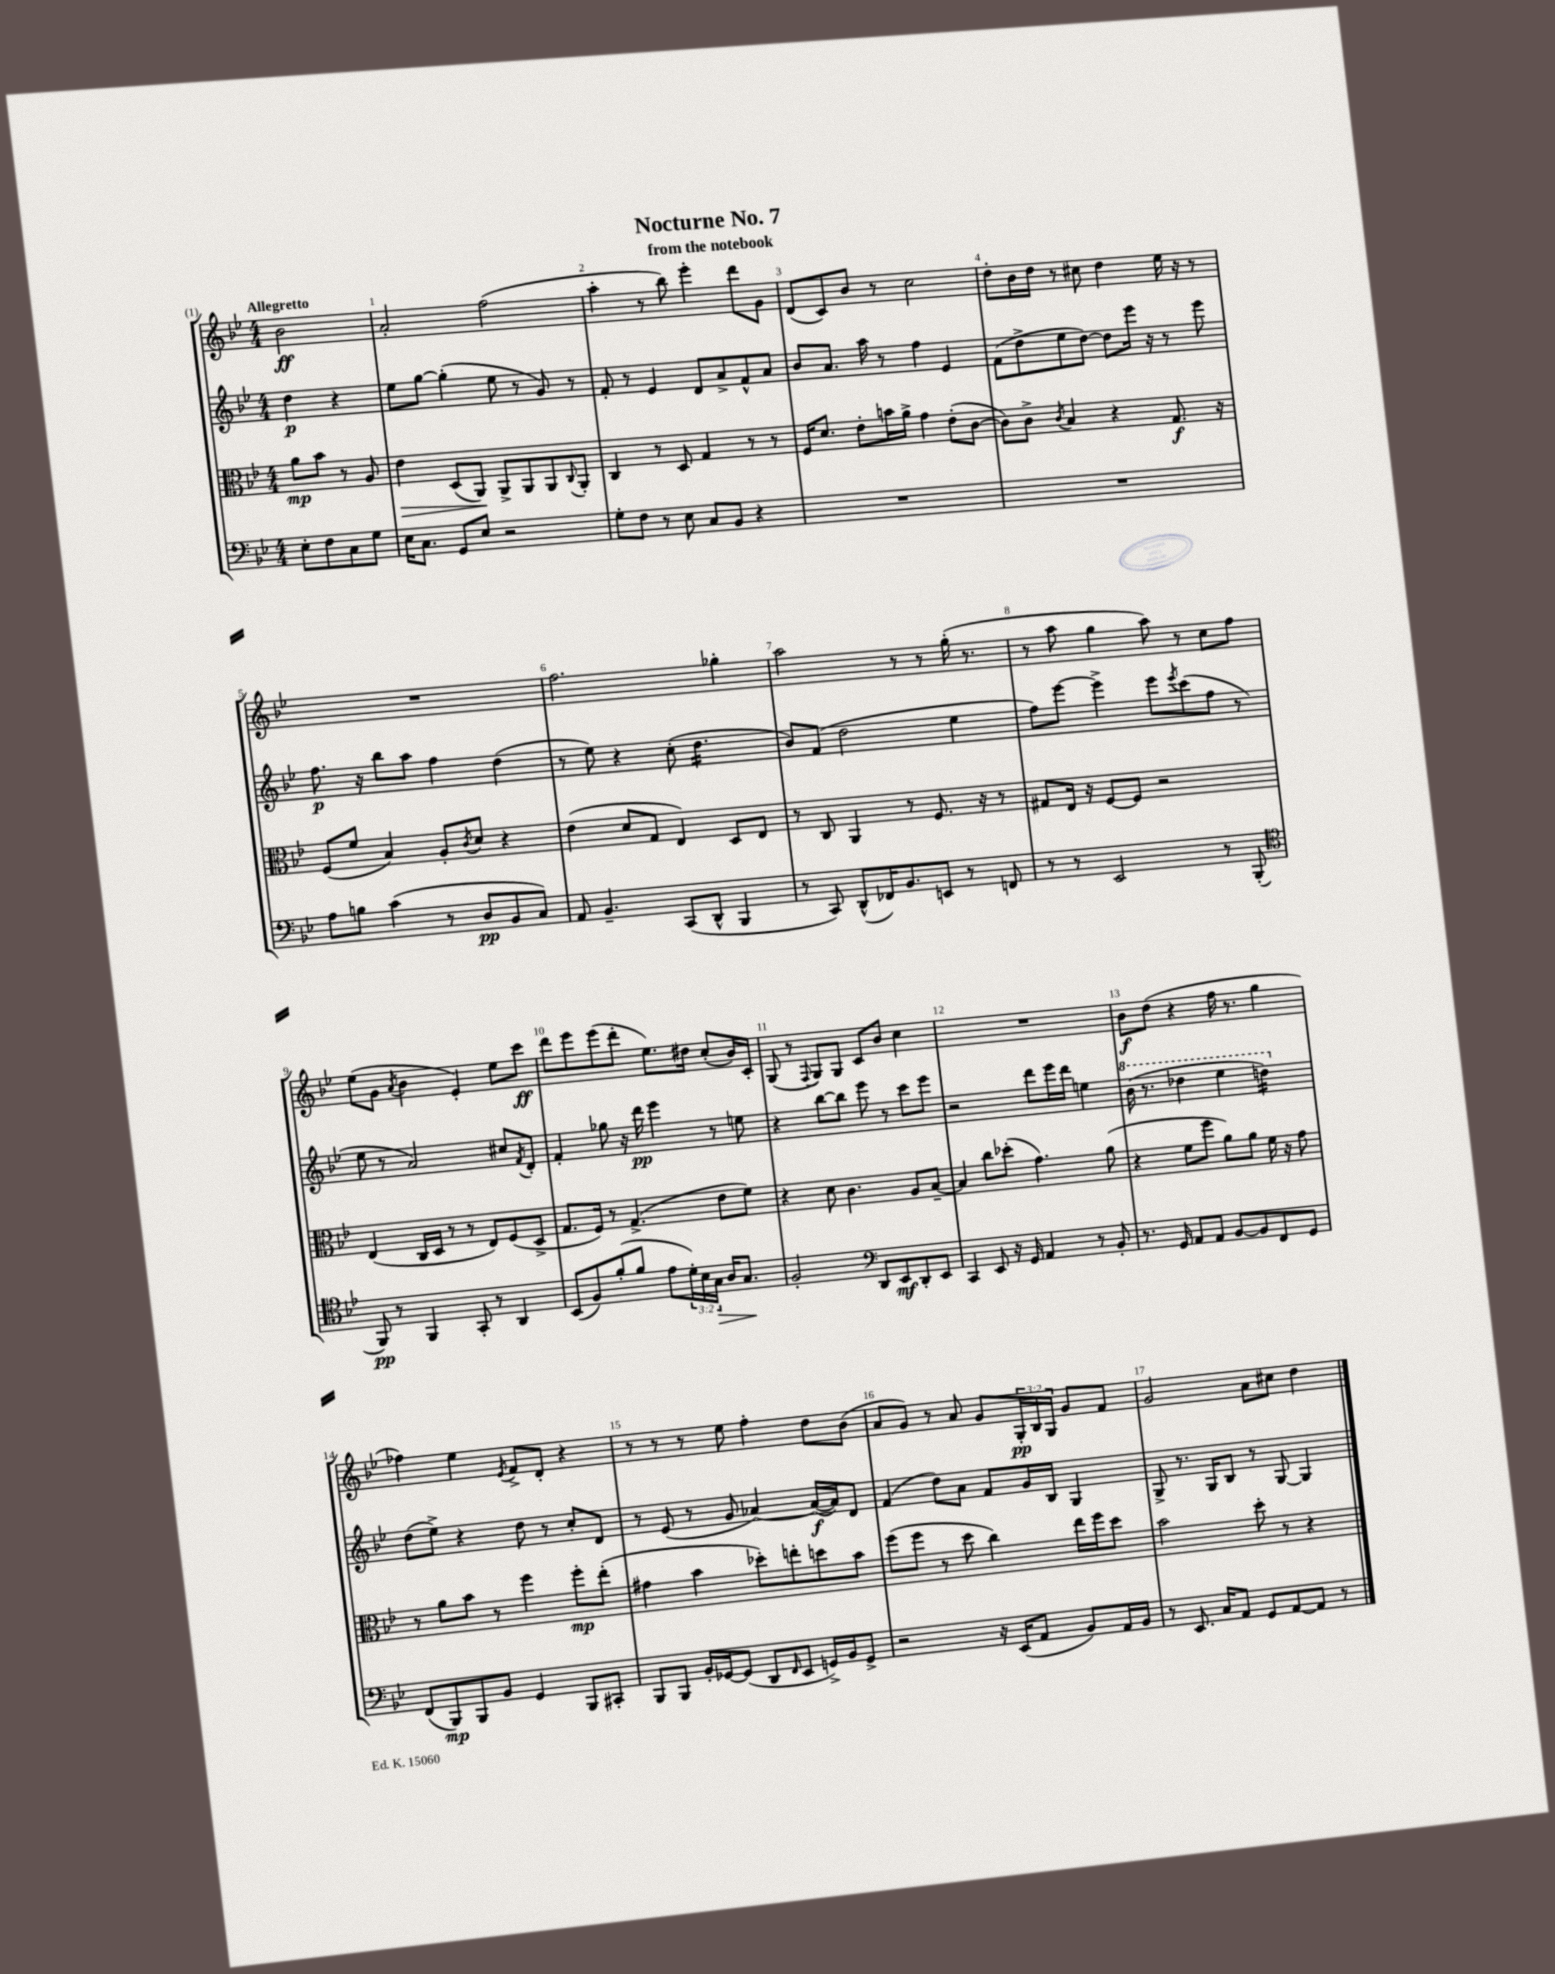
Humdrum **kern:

**kern	**kern	**kern	**kern
*staff4	*staff3	*staff2	*staff1
*clefF4	*clefC3	*clefG2	*clefG2
*k[b-e-]	*k[b-e-]	*k[b-e-]	*k[b-e-]
*M4/4	*M4/4	*M4/4	*M4/4
8E-'	8a	4dd	2b-
8F	8b-	.	.
8C	8r	4r	.
8G	8A	.	.
=	=	=	=
16E-	4e-	8ee-	2a'
8.C	.	.	.
.	.	[8gg	.
8GG	(8D	(4gg']	.
8E-	8AA)	.	.
2r	8AA^	8ee-	(2ff
.	8AA	8r	.
.	8AA	8g)	.
.	8qqC	.	.
.	8AA'	8r	.
=	=	=	=
8G'	4C	8f'	4aa'
8F	.	8r	.
8r	8r	4e-	8r
8E-	8D	.	8bb-)
8C	4G	8d	4eee-'
8BB-	.	8a^	.
4r	8r	8f^^	8ddd
.	8r	8a	8g
=	=	=	=
1r	16F	8b-	(8d
.	8.d	.	.
.	.	8.a	8c)
.	8e-'	.	8b-
.	.	16aa	.
.	16b	8r	8r
.	16a^	.	.
.	4g	4ff	2cc
.	(8e-'	4e-	.
.	[8c	.	.
=	=	=	=
1r	8c])	(8f	8dd'
.	8c^	8dd^	16b-
.	.	.	16dd
.	8qc	.	.
.	4B-	8ee-	8r
.	.	[8dd)	8cc#
.	4r	8dd]	4dd
.	.	16eee-	.
.	.	16r	.
.	8.G	8r	16ee-
.	.	.	16r
.	.	8eee-	8r
.	16r	.	.
=	=	=	=
8A	(8F	8.ff	1r
8B	8f	.	.
.	.	16r	.
(4c	4B-)	8bb-	.
.	.	8aa	.
8r	8A'	4ff	.
.	8qc	.	.
8D	8d	.	.
8BB-	4r	(4dd	.
8C)	.	.	.
=	=	=	=
8AA	(4e-	8r	2.ff
4.BB-~	.	8ee-)	.
.	8d	4r	.
.	8G	.	.
(8CC	4E-)	(8cc'	.
8DD^^	.	4.dd	.
4BBB-	8D	.	4gg-'
.	8E-	.	.
=	=	=	=
8r	8r	8b-)	2aa
8CC)	8C	(8f	.
(8DD^^	4AA	2dd	.
16FF-)	.	.	.
8.BB-	.	.	.
.	8r	.	8r
8EE	8.F	.	8r
8r	.	4ee-	(16gg'
.	16r	.	8.r
8FF	8r	.	.
=	=	=	=
8r	8G#	8ff)	8r
8r	16E-	[8eee-	8aa
.	16r	.	.
2EE-	[8F	4eee-^]	4gg
.	8F]	.	.
.	2r	8eee-	8aa)
.	.	8qeee-	.
.	.	(8ccc	8r
8r	.	8ff	8cc
(8BBB-'	.	8r	8ff
=	=	=	=
*clefC4	*	*	*
8FF)	(4E-	8ee-	(8ee-
8r	.	8r	8g
.	.	.	8qa
4FF	16C	2a)	4b-
.	16D	.	.
.	8r	.	.
8GG'	8r	.	4e-')
8r	8E-)	.	.
4AA	(8F	8cc#	8ee-
.	.	8qf	.
.	8D^	8d'	8ccc
=	=	=	=
(8BB-	8.G	4f'	8ddd
8F)	.	.	8eee-
.	16F)	.	.
(8f'	8r	8gg-	(8eee-
8f	(4.G^	16r	8ddd'
.	.	16ddd	.
8e-	.	4eee-	8.ee-)
24d')	.	.	.
24B-	.	.	.
.	.	.	16dd#
24G	.	.	.
16A	8e-	8r	(8cc'
8.G	.	.	.
.	8f)	8ee	16b-)
.	.	.	16c'
=	=	=	=
2F'	4r	4r	(8G
.	.	.	8r
.	.	.	8qqF
.	8d	[8bb-	8G)
.	4.c	8bb-]	8G
*clefF4	*	*	*
8DD	.	8eee-	8c
8EE-	.	8r	8b-
8DD'	8A	8ccc	4cc
8EE-	[8B-~	8eee-	.
=	=	=	=
4CC	4B-]	2r	1r
8EE-	8cc	.	.
16r	(8dd-'	.	.
16GG	.	.	.
4AA	4.g)	8ddd	.
.	.	16eee-	.
.	.	16ddd	.
8r	.	4ee	.
8BB-'	(8a	.	.
=	=	=	=
8.r	4r	(16bb-	8b-
.	.	8.r	.
.	.	.	(8dd
16GG	.	.	.
8AA	8f	4ddd-	4r
8AA	8ff	.	.
[8BB-	8a)	4eee-	16ff
.	.	.	8.r
8BB-]	8a	.	.
8FF	16f	4ddd)	4gg
.	16r	.	.
8GG	8g	.	.
=	=	=	=
(8FF	8r	(8dd	4ff-)
8BBB-)	8a	8ee-^)	.
8BBB-	8b-	4r	4ee-
8BB-	8r	.	.
.	.	.	8qe-
4GG	4ff	8dd	8f^
.	.	8r	8d'
8BBB-	8ff'	8cc'	4r
8CC#'	(8ee-'	8d	.
=	=	=	=
8BBB-	4g#	8r	8r
8BBB-	.	(8e-	8r
16BB-'	4b-	8r	8r
[16GG-	.	.	.
(8GG-]	.	8g	8ee-
8DD	8dd-')	[4a-)	4ff'
16qqFF	.	.	.
8EE-	8ee'	.	.
16GG^)	8dd	(16a-_	8dd
16BB-	.	16a-])	.
8GG^	8b-	8d	(8b-
=	=	=	=
2r	(8ff	(4f	8a
.	8ff	.	8g)
.	8r	8dd)	8r
.	8dd	8a	8a
16r	4cc)	8f	8g
(16EE-	.	.	.
8AA	.	16g	24G'
.	.	.	24B-
.	.	16B-	.
.	.	.	24G
8BB-)	16ee-	4G	8g
.	16ff	.	.
16AA	8dd	.	8f
16BB-	.	.	.
=	=	=	=
8r	2b-	8G^	2g
8.EE-	.	8.r	.
16C	.	16G	.
8AA	.	8B-	.
8GG	8dd'	8r	8a
[8AA	8r	[8G	8cc#
8AA]	4r	4G]	4dd
8r	.	.	.
==	==	==	==
*-	*-	*-	*-
